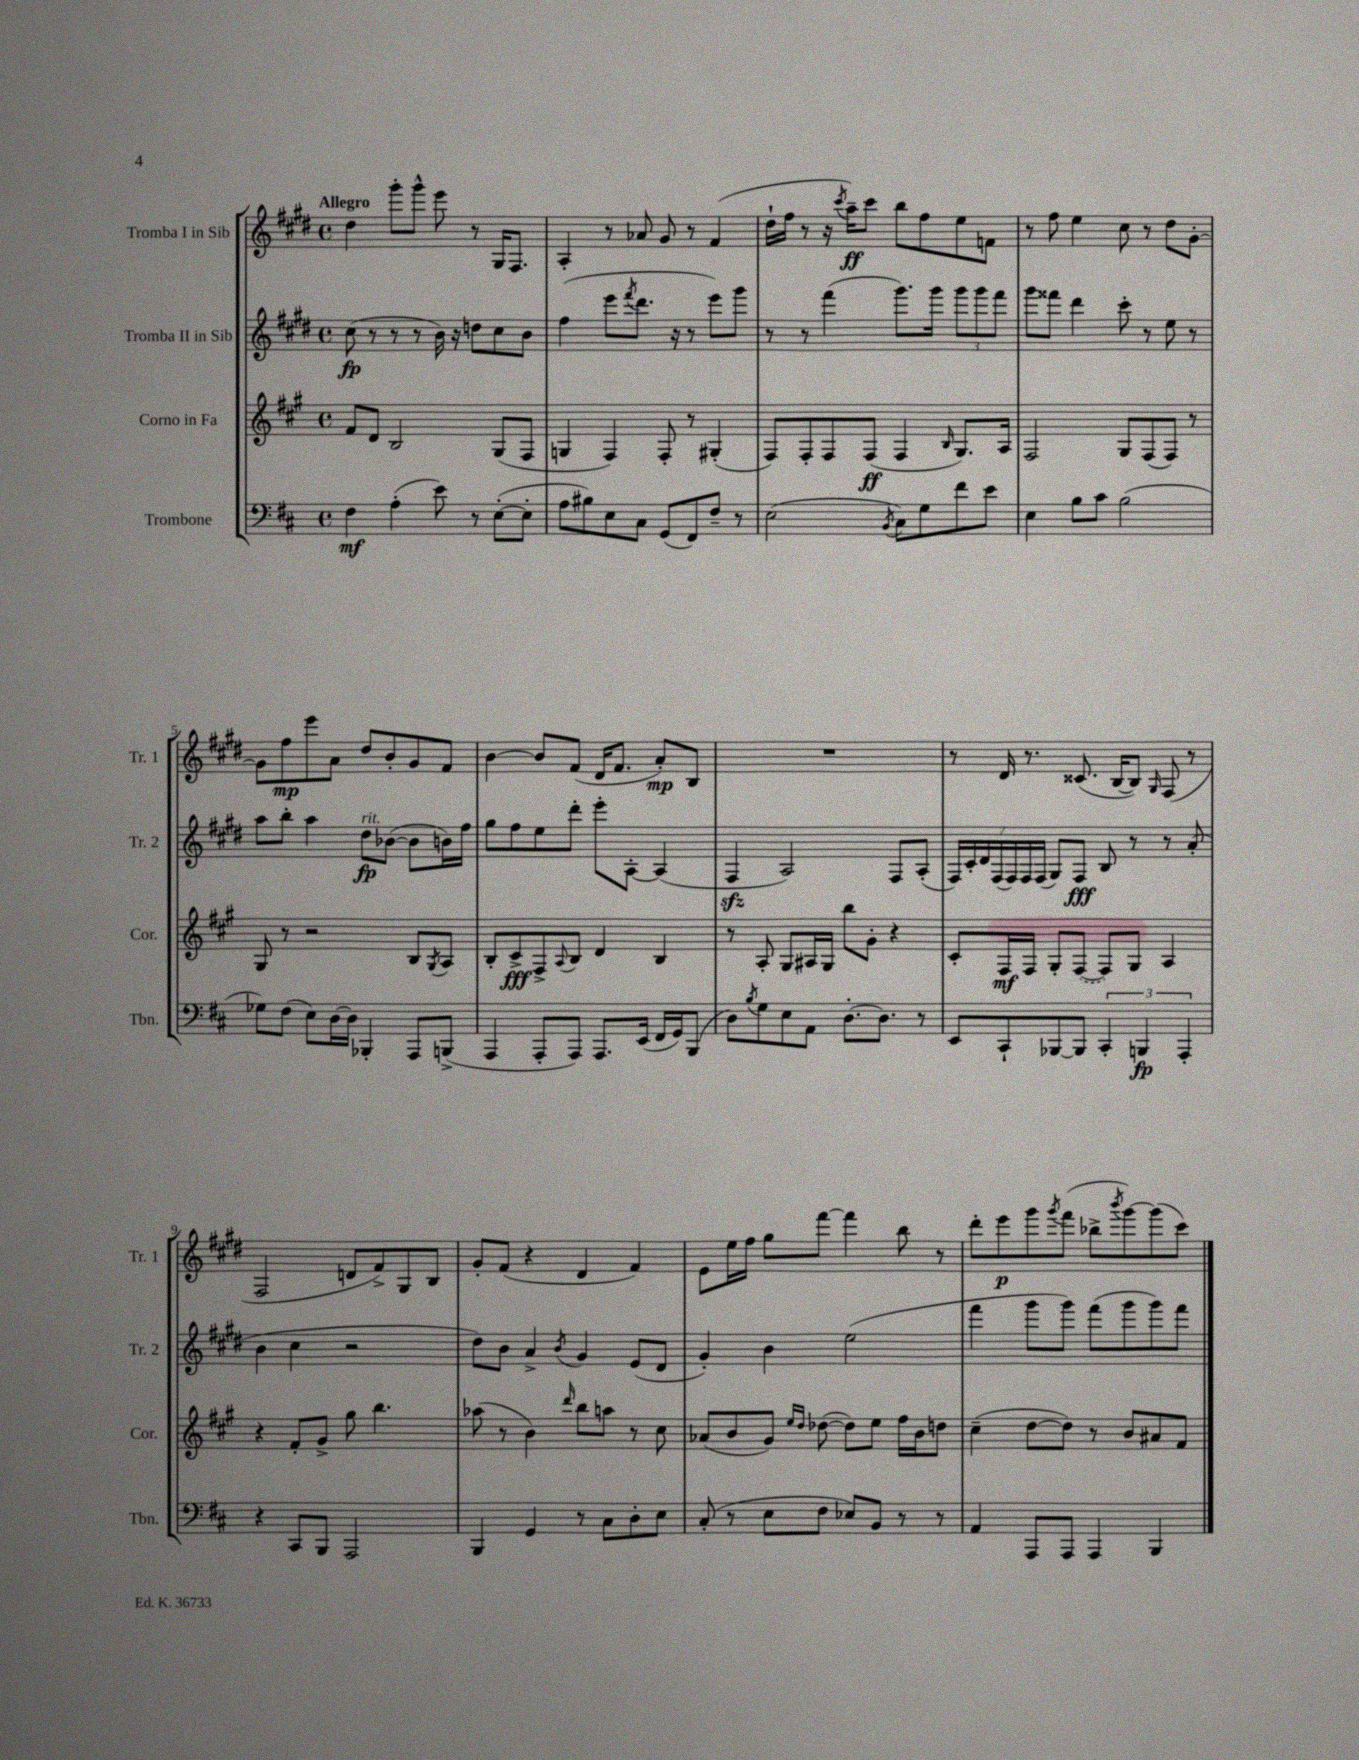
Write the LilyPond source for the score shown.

<<
\new StaffGroup <<
\new Staff = "s0" \with { instrumentName = "Tromba I in Sib" shortInstrumentName = "Tr. 1" } {
    \clef treble \key e \major \defaultTimeSignature \time 4/4 \tempo "Allegro"
    dis''4 gis'''8-. gis'''8-^ e'''8 r8 gis16 fis8. |
    a4-. r8 aes'8 gis'8 r8 fis'4( |
    dis''16-! fis''16 r8 r16 \acciaccatura { cis'''8 } a''16--\ff) cis'''8 b''8 fis''8 e''8 f'8 |
    r8 fis''8 e''4 cis''8 r8 dis''8 gis'8~-. |
    gis'8 fis''8\mp e'''8 a'8 dis''8 b'8-. gis'8 fis'8 |
    b'4~ b'8 fis'8( dis'16 fis'8. a'8-.\mp) b8 |
    R1 |
    r8 dis'16 r8. cisis'8.( b16~ b8) \grace { gis16 } fis8( r8 |
    fis2 d'8 fis'8->) gis8 b8 |
    gis'8-. fis'8( r4 dis'4 fis'4) |
    e'8 e''16 fis''16 gis''8 fis'''8~ fis'''4 b''8 r8 |
    dis'''8-. e'''8\p gis'''8 \acciaccatura { gis'''8 } fis'''8( bes''8-> \acciaccatura { b'''8 } gis'''8~) gis'''8( cis'''8) \bar "|." |
}
\new Staff = "s1" \with { instrumentName = "Tromba II in Sib" shortInstrumentName = "Tr. 2" } {
    \clef treble \key e \major \defaultTimeSignature \time 4/4
    cis''8\fp( r8 r8 r8 b'16) r16 d''8 cis''8 b'8 |
    fis''4( e'''8 \acciaccatura { fis'''8 } dis'''8. r16 r8 e'''8) gis'''8 |
    r8 r8 fis'''4( gis'''8.) gis'''16 \tuplet 3/2 { gis'''8 gis'''8 fis'''8 } |
    gis'''8 fisis'''8 dis'''4 cis'''8-. r8 e''8 r8 |
    a''8 b''8-. a''4 dis''8\fp^\markup { \italic "rit." } bes'8~( bes'8 b'16) fis''16 |
    gis''8 fis''8 e''8 dis'''8-. e'''8-. a8~-. a4( |
    fis4\sfz a2) fis8 a8-.( |
    \tuplet 7/4 { fis16) cis'16-. dis'16 fis16( fis16) fis16 fis16( } gis8) fis8\fff b8 r8 r8 a'8-.( |
    b'4 cis''4 r2 |
    dis''8) b'8 a'4-> \acciaccatura { b'8 } gis'4 e'8( dis'8 |
    gis'4-.) b'4 e''2( |
    fis'''4 gis'''8 gis'''8) fis'''8( gis'''8 gis'''8) fis'''8 \bar "|." |
}
\new Staff = "s2" \with { instrumentName = "Corno in Fa" shortInstrumentName = "Cor." } {
    \clef treble \key a \major \defaultTimeSignature \time 4/4
    fis'8 d'8 b2 gis8( fis8 |
    g4 fis4) fis8-. r8 gis4-.( |
    fis8) fis8-. fis8 fis8\ff( fis4 \grace { b16 } gis8.) a16 |
    fis2 gis8 fis8( fis8) r8 |
    gis8 r8 r2 b8 \acciaccatura { gis8 } a8 |
    b8-. cis'8->\fff fis8-> \appoggiatura { a8 } b8 d'4 b4 |
    r8 a8-. gis8 ais16 gis16 b''8 gis'8-. r4 |
    cis'8-. fis16\mf fis16 gis8-. \once \slurDashed fis8~( fis8) gis8 a4 |
    r4 fis'8-. gis'8-> gis''8 b''4. |
    aes''8( r8 b'4) \grace { d'''16 } b''8 a''8 r8 cis''8 |
    aes'8( b'8 gis'8) \grace { e''16 d''16 } des''8~( des''8) e''8 fis''16 b'16 d''8 |
    cis''4--( d''8~ d''8) r8 b'8 ais'8 fis'8 \bar "|." |
}
\new Staff = "s3" \with { instrumentName = "Trombone" shortInstrumentName = "Tbn." } {
    \clef bass \key d \major \defaultTimeSignature \time 4/4
    fis4\mf a4-.( e'8) r8 e8~-.( e8-. |
    a8 bis8) e8 cis8 g,8( fis,8) fis8-- r8 |
    e2( \acciaccatura { b,8 } cis8) g8 fis'8 e'8 |
    e4 b8 cis'8 b2( |
    ges8) fis8( e8) d16~ d16 bes,,4-. a,,8 b,,8->( |
    a,,4 a,,8-. a,,8) a,,8. e,16( fis,16 g,16) b,,8( |
    d8) \acciaccatura { b8 } g8 e8 a,8 d8.~-. d8. r8 |
    e,8 cis,8-! bes,,8~ bes,,8 \tuplet 3/2 { cis,4-. b,,4\fp a,,4-. } |
    r4 cis,8 b,,8 a,,2 |
    b,,4 g,4 r8 cis8 d8-. e8 |
    cis8-.( r8 e8 fis8 ees8) b,8 r8 r8 |
    a,4 a,,8 a,,8 a,,4 b,,4 \bar "|." |
}
>>
>>
